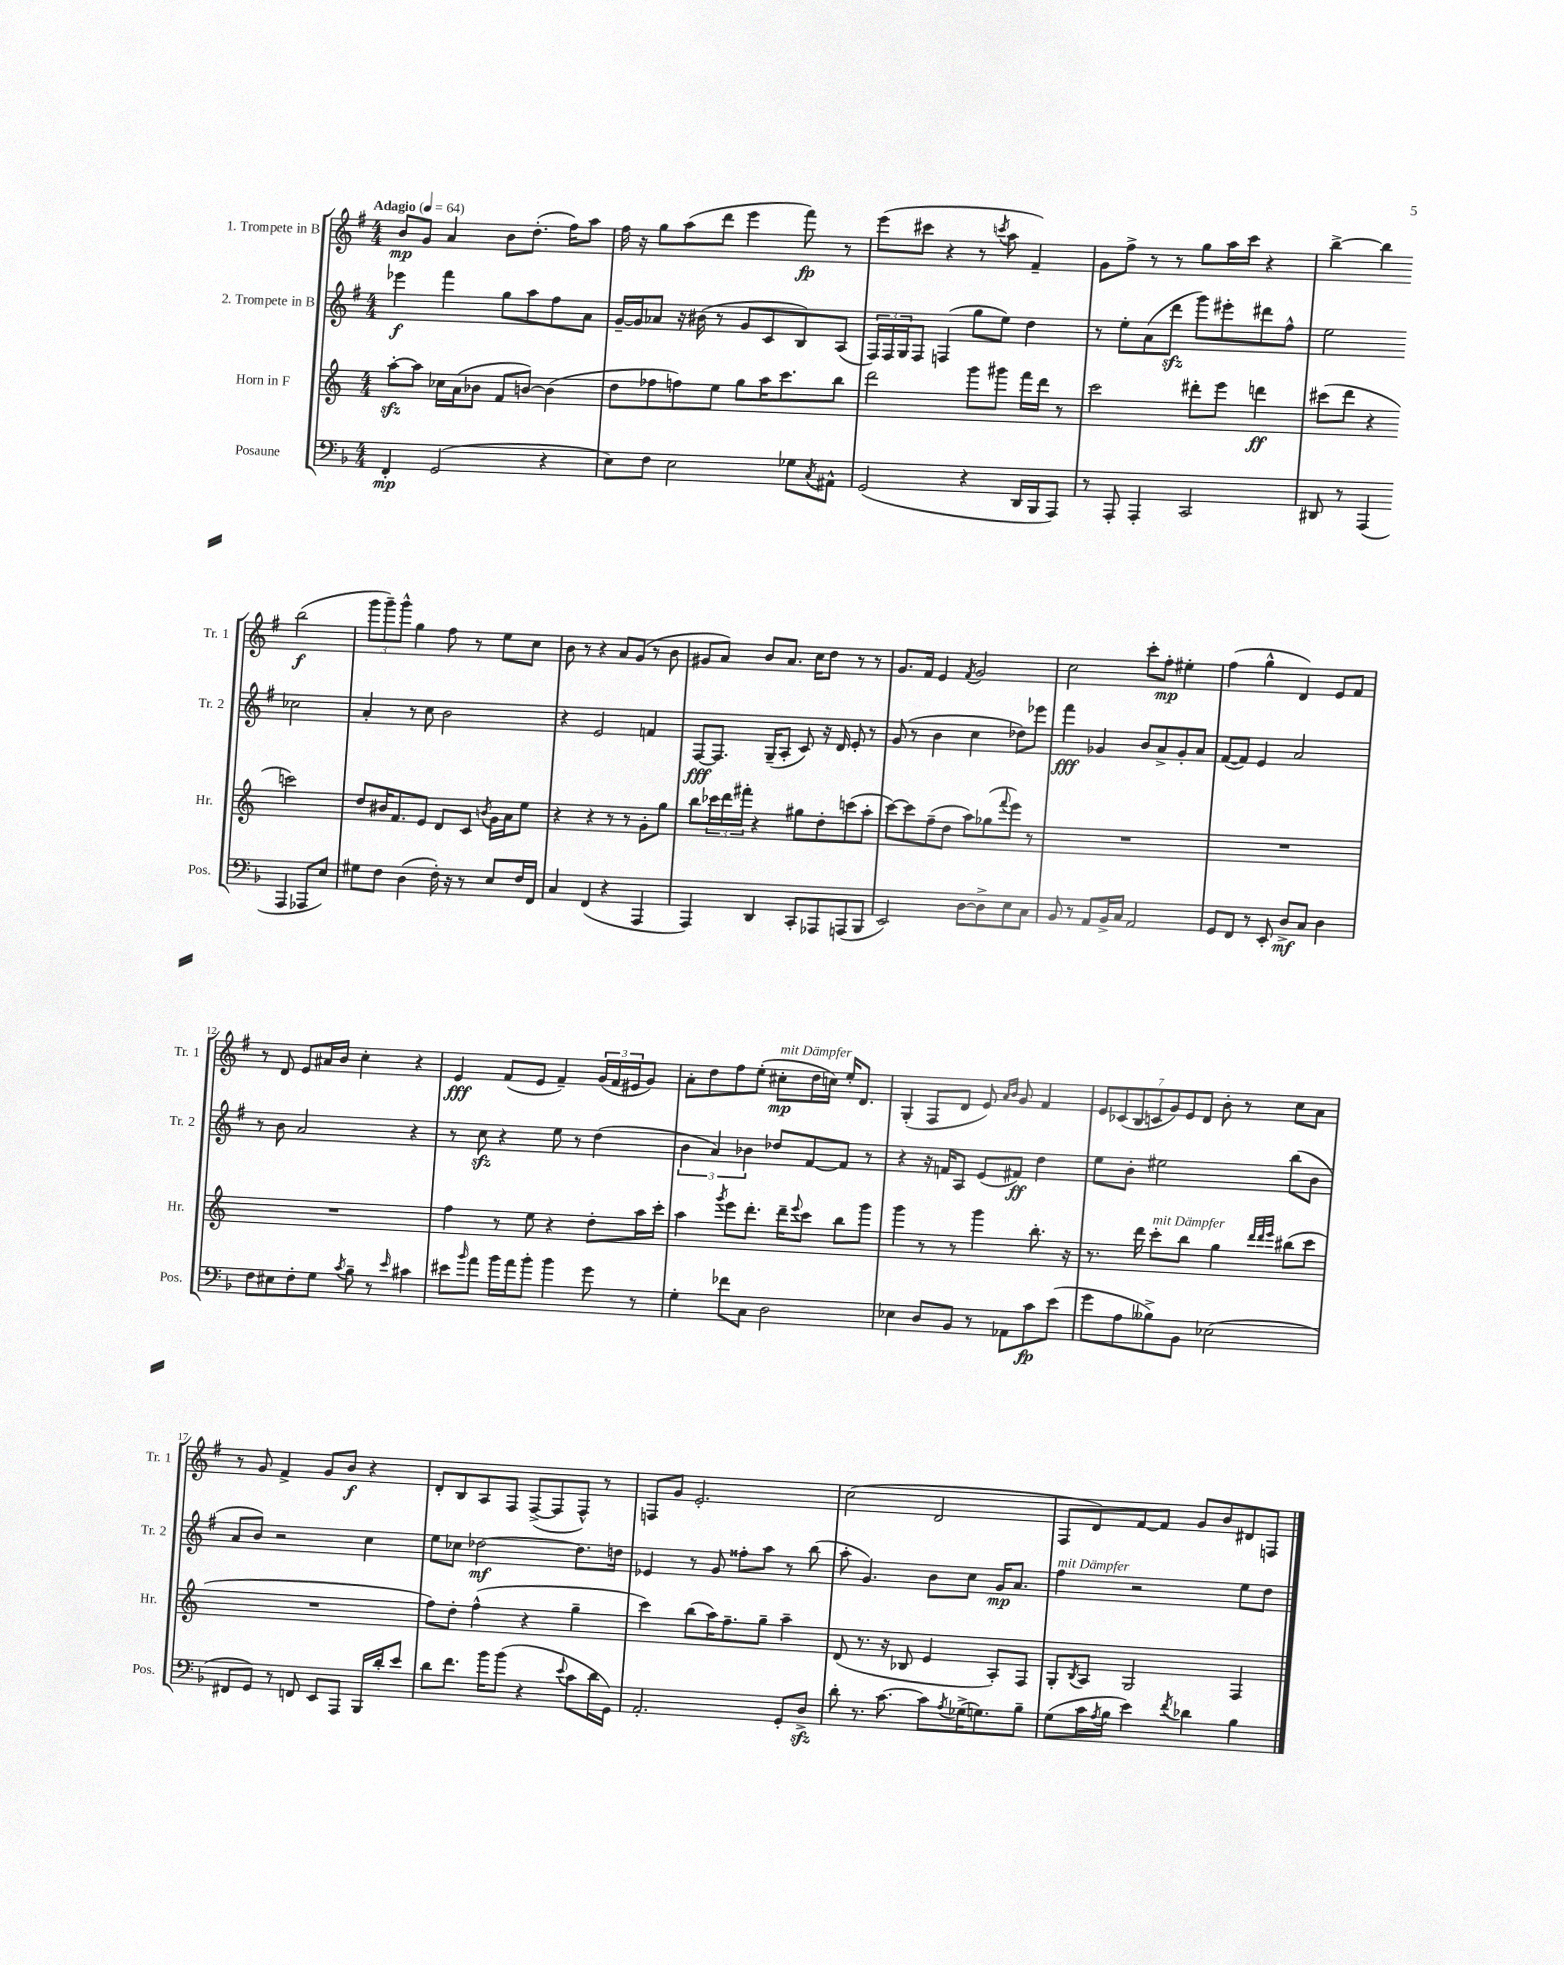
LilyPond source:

<<
\new StaffGroup <<
\new Staff = "s0" \with { instrumentName = "1. Trompete in B" shortInstrumentName = "Tr. 1" } {
    \clef treble \key g \major \numericTimeSignature \time 4/4 \tempo "Adagio" 4 = 64
    b'8\mp g'8 a'4 b'8 d''8.-.( fis''16) a''8 |
    fis''16 r16 g''8 a''8( d'''8 e'''4 fis'''8\fp) r8 |
    e'''8( cis'''8 r4 r8 \acciaccatura { c'''8 } a''8 fis'4--) |
    g'8 fis''8-> r8 r8 g''8 a''16 c'''16 r4 |
    b''4~-> b''4 b''2\f( |
    \tuplet 3/2 { g'''8 g'''8--) g'''8-^ } g''4 fis''8 r8 e''8 c''8 |
    b'8 r8 r4 a'8 g'8( r8 b'8 |
    gis'8 a'8) b'8 a'8. c''16 d''8 r8 r8 |
    g'8. fis'16 e'4 \acciaccatura { fis'8 } g'2 |
    c''2 c'''8-. fis''8-.\mp eis''4-. |
    fis''4( g''4-^ d'4) e'8 fis'8 |
    r8 d'8 e'8 ais'16 b'16 c''4-. r4 |
    e'4\fff fis'8( e'8 fis'4--) \tuplet 3/2 { g'16( fis'16 eis'16 } g'8) |
    a'8-. d''8 fis''8 e''8-.( cis''8-.\mp^\markup { \italic "mit Dämpfer" } d''16 c''16) e''16-. d'8. |
    g4-.( fis8 d'8 e'8) \grace { a'16 b'16 } g'8 fis'4 |
    \tuplet 7/4 { e'8 ces'8( b8 c'8 g'8) e'8 d'8 } b'8-. r8 c''8 a'8 |
    r8 g'8 fis'4-> g'8 b'8\f r4 |
    d'8-. b8 a8 fis8 fis8~->( fis8 fis8-^) r8 |
    f8 g'8 e'2.-. |
    c''2( d'2 |
    fis8 d'8) fis'8~ fis'8 g'8 b'8 dis'8 f8 \bar "|." |
}
\new Staff = "s1" \with { instrumentName = "2. Trompete in B" shortInstrumentName = "Tr. 2" } {
    \clef treble \key g \major \numericTimeSignature \time 4/4
    ees'''4\f fis'''4 g''8 a''8 fis''8 a'8 |
    g'16~-- g'16 aes'8 r16 bis'16( r8 g'8 c'8 b8) a8( |
    \tuplet 3/2 { fis16) fis16 g16 } fis8 f4( g''8 e''8) d''4 |
    r8 e''8-. a'8( d'''8\sfz g'''8) eis'''8-. dis'''8 fis''8-^ |
    e''2 ces''2 |
    a'4-. r8 c''8 b'2 |
    r4 e'2 f'4 |
    fis8~\fff fis8. g16--( a8-. c'8) r16 d'16 e'8-. r8 |
    g'8( r8 b'4 c''4 des''8) ees'''8 |
    fis'''4\fff ges'4 b'8 a'8-> ges'8-. a'8 |
    fis'8~( fis'8) e'4 a'2 |
    r8 b'8 a'2 r4 |
    r8 c''8\sfz r4 e''8 r8 d''4( |
    \tuplet 3/2 { b'4 a'4) bes'4 } des''8 fis'8~ fis'8 r8 |
    r4 r16 f'16 a8 e'8( fis'8\ff) d''4 |
    e''8 b'8-. eis''2 b''8( b'8 |
    a'8 b'8) r2 c''4 |
    e''8 ces''8 des''2~\mf des''8. d''16 |
    ees'4 r8 g'8 fisis''8-. a''8 r8 b''8( |
    a''8-. g'4.) b'8 c''8 g'16\mp a'8. |
    fis''4^\markup { \italic "mit Dämpfer" } r2 e''8 d''8 \bar "|." |
}
\new Staff = "s2" \with { instrumentName = "Horn in F" shortInstrumentName = "Hr." } {
    \clef treble \key c \major \numericTimeSignature \time 4/4
    a''8~-.\sfz a''8 ces''16 a'16( bes'8 f'8 b'8~) b'4( |
    d''8 fes''8 f''8) e''8 g''8 a''16 c'''8. b''8 |
    d'''2 g'''8 gis'''8 f'''16 d'''16 r8 |
    c'''2 dis'''8-. e'''8 d'''4\ff |
    cis'''8( d'''8 r4 c'''2) |
    d''8 bis'16 f'8. e'8 d'8 c'8 \acciaccatura { b'8 } g'16 a'16 e''8 |
    r4 r4 r8 r8 g'8-. g''8 |
    b''8 \tuplet 3/2 { ces'''16 d'''16 fis'''16-. } r4 gis''8 d''8-. c'''8( a''8-. |
    c'''8~) c'''8 f''8--( d''8 a''8) ges''8( \appoggiatura { f'''8 } e'''8) r8 |
    R1 |
    R1 |
    R1 |
    f''4 r8 e''8 r4 d''8-. a''16 c'''16-. |
    a''4 \acciaccatura { g'''8 } e'''8 d'''8.-. d'''16-- \appoggiatura { e'''8 } c'''8 b''8 g'''8 |
    g'''4 r8 r8 g'''4 b''8.-. r16 |
    r8. d'''16 c'''8-.^\markup { \italic "mit Dämpfer" } b''8 g''4 \grace { d'''32 d'''32 e'''32 } bis''8( c'''8 |
    R1 |
    f''8) d''8-. f''4-^( r4 g''4-- |
    c'''4) b''8( a''16) f''8.-- g''8-- a''4-- |
    d'8( r8. r16 bes8 e'4 a8-.) f8 |
    g8-. \acciaccatura { b8 } a8 g2 f4 \bar "|." |
}
\new Staff = "s3" \with { instrumentName = "Posaune" shortInstrumentName = "Pos." } {
    \clef bass \key f \major \numericTimeSignature \time 4/4
    f,4-.\mp g,2( r4 |
    e8) f8 e2 ges8 \acciaccatura { c8 } ais,8-^ |
    g,2( r4 d,16 bes,,16 a,,8) |
    r8 a,,8-. a,,4-. c,2 |
    dis,8 r8 a,,4( a,,4 aes,,8 e8) |
    gis8 f8 d4( f16-.) r16 r8 e8 f16 f,16 |
    c4 f,4( r4 a,,4 |
    a,,4) d,4 c,8-. aes,,8 a,,8( bes,,8 |
    e,2) d8~ d8-> e8 c8 |
    bes,8 r8 a,8 bes,16-> c16 a,2 |
    g,8 f,8 r8 e,8-. d8->\mf c8 d4 |
    f8 eis8 f8-. g8 \acciaccatura { c'8 } bes8-- r8 \grace { e'16 } cis'4 |
    eis'8 \grace { bes'16 } a'8 bes'16 a'16 bes'8-. bes'4 g'8 r8 |
    g4-. fes'8 c8 d2 |
    ees4 d8 bes,8 r8 aes,8 c'8\fp e'8( |
    g'8 a8 beses8->) bes,8 ees2( |
    fis,8 g,8) r8 f,8 e,8 a,,8 bes,,16 d'16-. e'8 |
    d'8 f'8. bes'16 bes'8( r4 \appoggiatura { e'8 } c'8 d'16 g,16) |
    a,2.-. g,8-. d8->\sfz |
    d'8-. r8. c'8.~ c'8 \acciaccatura { a8 } ges16->( g8.) bes8-- |
    g8( c'16 \acciaccatura { a8 } bes16 e'4) \acciaccatura { f'8 } des'4 bes4 \bar "|." |
}
>>
>>
